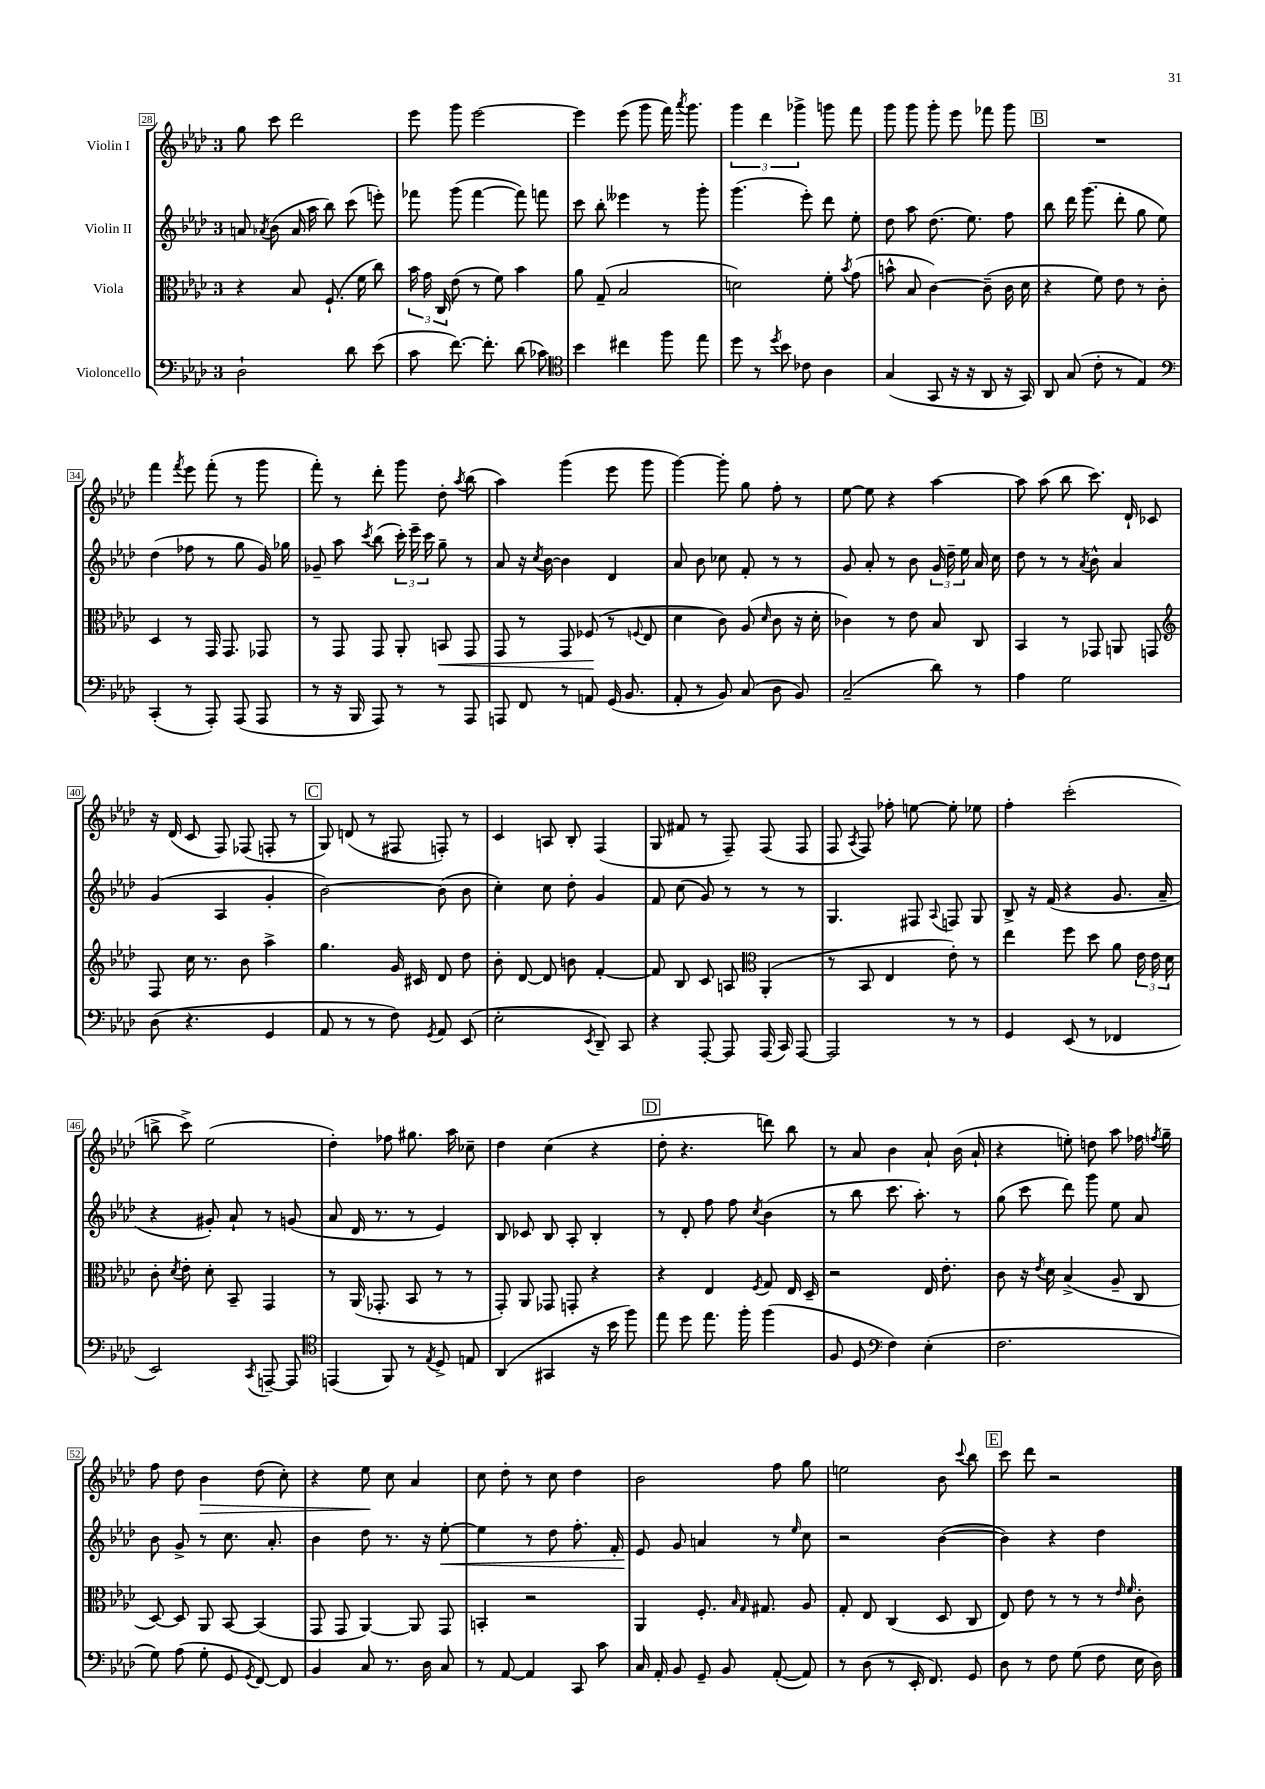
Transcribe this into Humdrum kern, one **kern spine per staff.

**kern	**kern	**dynam	**kern	**dynam	**kern	**dynam
*part4	*part3	*part3	*part2	*part2	*part1	*part1
*staff4	*staff3	*staff3	*staff2	*staff2	*staff1	*staff1
*I"Violoncello	*I"Viola	*	*I"Violin II	*	*I"Violin I	*
*clefF4	*clefC3	*	*clefG2	*	*clefG2	*
*k[b-e-a-d-]	*k[b-e-a-d-]	*	*k[b-e-a-d-]	*	*k[b-e-a-d-]	*
*M3/4	*M3/4	*	*M3/4	*	*M3/4	*
=28	=28	=28	=28	=28	=28	=28
2D-`\	4r	.	8an/	.	8gg\	.
.	.	.	8qa-X/	.	.	.
.	.	.	(8b-\	.	8ccc\	.
.	8B-/	.	16a-/	.	2ddd-\	.
.	.	.	16aa-\	.	.	.
.	(8.F`/	.	8bb-\)	.	.	.
8d-\	.	.	(8ccc\	.	.	.
.	16f\	.	.	.	.	.
(8e-\	8cc\)	.	8eeen'\)	.	.	.
=29	=29	=29	=29	=29	=29	=29
8c\	24b-\	.	8fff-X\	.	8eee-\	.
.	24g\	.	.	.	.	.
.	24C/	.	.	.	.	.
[8.f\)	(8e-\	.	(8ggg\	.	8ggg\	.
.	8r	.	[4fff-\	.	[2eee-\	.
8.f'\]	.	.	.	.	.	.
.	8f\)	.	.	.	.	.
(8d-\	4b-\	.	8fff-\])	.	.	.
8c-X\)	.	.	8fffn\	.	.	.
=30	=30	=30	=30	=30	=30	=30
*clefC4	*	*	*	*	*	*
4b-\	8a-\	.	8ccc\	.	4eee-\]	.
.	(8G~/	.	8bb-'\	.	.	.
4cc#X\	2B-/	.	4eee--X\	.	(8eee-\	.
.	.	.	.	.	8ggg\	.
8ff\	.	.	8r	.	16fff\)	.
.	.	.	.	.	8qaaa-/	.
.	.	.	.	.	8.ggg\	.
8ee-\	.	.	8ggg'\	.	.	.
=31	=31	=31	=31	=31	=31	=31
8dd-\	2dn\)	.	(4.ggg\	.	6ggg\	.
8r	.	.	.	.	.	.
.	.	.	.	.	6ddd-\	.
8qdd-/	.	.	.	.	.	.
8b-\	.	.	.	.	.	.
.	.	.	.	.	6ggg-X^\	.
8c-X\	.	.	8eee-'\)	.	.	.
4A-\	8f'\	.	8ddd-\	.	8gggn\	.
.	8qb-/	.	.	.	.	.
.	(8g\	.	8ee-'\	.	8fff\	.
=32	=32	=32	=32	=32	=32	=32
(4G/	8bn^^\	.	8dd-\	.	8ggg\	.
.	8B-/	.	8aa-\	.	8ggg\	.
8GG/	[4c\)	.	(8.dd-\	.	8ggg'\	.
16r	.	.	.	.	8eee-\	.
16r	.	.	8.ee-\)	.	.	.
8AA-/	(8c~\]	.	.	.	8fff-X\	.
16r	16c\	.	8ff\	.	8ggg\	.
16GG/)	16d-\	.	.	.	.	.
!!LO:REH:place=s1:t=B
=33	=33	=33	=33	=33	=33	=33
8AA-/	4r	.	8bb-\	.	2.r	.
(8G/	.	.	16ddd-\	.	.	.
.	.	.	(8.ggg\	.	.	.
8c'\	8f\)	.	.	.	.	.
8r	8e-\	.	8ddd-'\	.	.	.
4E-/)	8r	.	8gg\	.	.	.
.	8c'\	.	8ee-\)	.	.	.
!!LO:LB:g=z
=34	=34	=34	=34	=34	=34	=34
*clefF4	*	*	*	*	*	*
(4CC'/	4D-/	.	(4dd-\	.	4fff\	.
.	.	.	.	.	8qfff/	.
8r	8r	.	8ff-X\	.	8eee-\	.
8AAA-'/)	16GG/	.	8r	.	(8fff'\	.
.	8.GG/	.	.	.	.	.
(8AAA-/	.	.	8gg\	.	8r	.
8AAA-/	8GG-X/	.	16g/)	.	8ggg\	.
.	.	.	16gg-X\	.	.	.
=35	=35	=35	=35	=35	=35	=35
8r	8r	.	8g-X~/	.	8fff'\)	.
16r	8GG/	.	8aa-\	.	8r	.
16BBB-/	.	.	.	.	.	.
.	.	.	8qccc/	.	.	.
8AAA-/)	8GG/	.	(8bb-\	.	8ddd-'\	.
8r	8AA-'/	.	24ccc'\)	.	8ggg\	.
.	.	.	24eee-~\	.	.	.
.	.	.	24ccc\	.	.	.
!	!	!LO:HP:b	!	!	!	!
8r	8BBn/	<	8gg~\	.	8dd-'\	.
.	.	.	.	.	8qaa-/	.
8AAA-/	8GG/	.	8r	.	(8bb-\	.
=36	=36	=36	=36	=36	=36	=36
8AAAn/	8GG/	.	8a-/	.	4aa-\)	.
8FF/	8r	.	16r	.	.	.
.	.	.	8qcc/	.	.	.
.	.	.	[16b-\	.	.	.
8r	8GG/	.	4b-\]	.	(4ggg\	.
8AAn/	(8F-X/	.	.	.	.	.
(16GG/	8r	[	4d-/	.	8eee-\	.
8.BB-/	.	.	.	.	.	.
.	8qqFn/	.	.	.	.	.
.	8E-/	.	.	.	8ggg\	.
=37	=37	=37	=37	=37	=37	=37
8AA-'/	4d-\	.	8a-/	.	[4ggg\)	.
8r	.	.	8b-\	.	.	.
8BB-/)	8c\)	.	8cc-X\	.	8ggg'\]	.
(8C/	(8A-/	.	8f'/	.	8gg\	.
.	16qqd-/	.	.	.	.	.
8D-\	8c\	.	8r	.	8ff'\	.
8BB-/)	16r	.	8r	.	8r	.
.	16d-'\	.	.	.	.	.
=38	=38	=38	=38	=38	=38	=38
(2C~/	4c-X\)	.	8g/	.	[8ee-\	.
.	.	.	8a-'/	.	8ee-\]	.
.	8r	.	8r	.	4r	.
.	8e-\	.	8b-\	.	.	.
8d-\)	8B-/	.	24g/	.	[4aa-\	.
.	.	.	24dd-~\	.	.	.
.	.	.	24ee-\	.	.	.
8r	8C/	.	16a-/	.	.	.
.	.	.	16cc\	.	.	.
=39	=39	=39	=39	=39	=39	=39
4A-\	4BB-/	.	8dd-\	.	8aa-\]	.
.	.	.	8r	.	(8aa-\	.
2G\	8r	.	8r	.	8bb-\	.
.	.	.	8qa-/	.	.	.
.	8GG-X/	.	8b-^^\	.	8.ccc\)	.
.	8AAn/	.	4a-/	.	.	.
.	.	.	.	.	16d-`/	.
.	8GGn/	.	.	.	8c-X/	.
!!LO:LB:g=z
=40	=40	=40	=40	=40	=40	=40
*	*clefG2	*	*	*	*	*
(8D-\	8F/	.	(4g/	.	16r	.
.	.	.	.	.	(16d-/	.
4.r	16cc\	.	.	.	8c/	.
.	8.r	.	.	.	.	.
.	.	.	4A-/	.	8F/)	.
.	8b-\	.	.	.	(8F-X/	.
4GG/	4aa-^\	.	4g'/	.	8Fn'/	.
.	.	.	.	.	8r	.
!!LO:REH:place=s1:t=C
=41	=41	=41	=41	=41	=41	=41
8AA-/	4.gg\	.	[2b-\)	.	8G/)	.
8r	.	.	.	.	(8dn/	.
8r	.	.	.	.	8r	.
8F\)	16g/	.	.	.	8F#X/	.
.	16c#X/	.	.	.	.	.
8qGG/	.	.	.	.	.	.
8AA-/	8d-/	.	(8b-\]	.	8Fn'/)	.
(8EE-/	8dd-\	.	8b-\	.	8r	.
=42	=42	=42	=42	=42	=42	=42
2E-'\	8b-'\	.	4cc'\)	.	4c/	.
.	[8d-/	.	.	.	.	.
.	8d-/]	.	8cc\	.	8An/	.
.	8bn\	.	8dd-'\	.	8B-'/	.
8qEE-/	.	.	.	.	.	.
8DD-~/)	[4f'/	.	4g/	.	(4F/	.
8CC/	.	.	.	.	.	.
=43	=43	=43	=43	=43	=43	=43
4r	8f/]	.	8f/	.	8G/	.
.	8B-/	.	(8cc\	.	8f#X/	.
[8AAA-'/	8c/	.	8g/)	.	8r	.
8AAA-/]	8An/	.	8r	.	8F~/)	.
*	*clefC3	*	*	*	*	*
(16AAA-/	(4AA-'/	.	8r	.	(8F/	.
16CC/)	.	.	.	.	.	.
[8AAA-/	.	.	8r	.	8F/	.
=44	=44	=44	=44	=44	=44	=44
2AAA-/]	8r	.	4.G/	.	8F/	.
.	.	.	.	.	8qA-/	.
.	8BB-/	.	.	.	8F/)	.
.	4E-/	.	.	.	8ff-X'\	.
.	.	.	8F#X/	.	[8een\	.
.	.	.	8qqA-/	.	.	.
8r	8e-'\)	.	8Fn/	.	8ee'\]	.
8r	8r	.	8G/	.	8ee-X\	.
=45	=45	=45	=45	=45	=45	=45
4GG/	4ee-\	.	8B-^/	.	4ff'\	.
.	.	.	16r	.	.	.
.	.	.	(16f/	.	.	.
(8EE-/	8ff\	.	4r	.	(2ccc'\	.
8r	8dd-\	.	.	.	.	.
4FF-X/	8a-\	.	8.g/	.	.	.
.	24e-\	.	.	.	.	.
.	24e-\	.	.	.	.	.
.	.	.	16a-~/	.	.	.
.	24d-\	.	.	.	.	.
!!LO:LB:g=z
=46	=46	=46	=46	=46	=46	=46
2EE-/)	8c'\	.	4r	.	8bbn^\	.
.	8qd-/	.	.	.	.	.
.	8e-'\	.	.	.	8ccc^\)	.
.	8d-'\	.	8g#X'/)	.	(2ee-\	.
.	8BB-~/	.	8a-`/	.	.	.
8qCC/	.	.	.	.	.	.
[8AAAn~/	4GG/	.	8r	.	.	.
8AAA/]	.	.	(8gn/	.	.	.
=47	=47	=47	=47	=47	=47	=47
*clefC4	*	*	*	*	*	*
(4EEn/	8r	.	8a-/	.	4dd-'\)	.
.	(16AA-/	.	16d-/	.	.	.
.	8.GG-X'/	.	8.r	.	.	.
8FF/)	.	.	.	.	8ff-X\	.
8r	8BB-/	.	8r	.	8.gg#X\	.
8qE-/	.	.	.	.	.	.
8D-^/	8r	.	4e-/)	.	.	.
.	.	.	.	.	16aa-\	.
8En/	8r	.	.	.	8cc-X~\	.
=48	=48	=48	=48	=48	=48	=48
(4AA-/	8GG'/)	.	8B-/	.	4dd-\	.
.	8AA-/	.	8c-X/	.	.	.
4GG#X/	8GG-X/	.	8B-/	.	(4cc\	.
.	8GGn'/	.	8A-'/	.	.	.
16r	4r	.	4B-'/	.	4r	.
16b-\	.	.	.	.	.	.
8ff\)	.	.	.	.	.	.
!!LO:REH:place=s1:t=D
=49	=49	=49	=49	=49	=49	=49
8ee-\	4r	.	8r	.	8dd-'\	.
8dd-\	.	.	8d-'/	.	4.r	.
8.ee-\	4E-/	.	8ff\	.	.	.
.	.	.	8ff\	.	.	.
16ff'\	.	.	.	.	.	.
.	8qF/	.	8qcc/	.	.	.
(4ff\	8G/	.	(4b-\	.	8dddn\)	.
.	16E-/	.	.	.	8bb-\	.
.	16D-~/	.	.	.	.	.
=50	=50	=50	=50	=50	=50	=50
8F/	2r	.	8r	.	8r	.
8D-/	.	.	8bb-\	.	8a-/	.
*clefF4	*	*	*	*	*	*
4F\)	.	.	8.ccc\	.	4b-\	.
.	.	.	8.aa-'\)	.	.	.
(4E-'\	16E-/	.	.	.	8a-`/	.
.	8.e-'\	.	.	.	.	.
.	.	.	8r	.	(16b-\	.
.	.	.	.	.	16a-`/	.
=51	=51	=51	=51	=51	=51	=51
2.F\	8c\	.	(8gg\	.	4r	.
.	16r	.	8ccc\	.	.	.
.	8qe-/	.	.	.	.	.
.	16d-\	.	.	.	.	.
.	(4B-^/	.	8ddd-\)	.	8een'\)	.
.	.	.	8ggg\	.	8ddn\	.
.	8A-~/	.	8ee-\	.	8aa-\	.
.	8C/	.	8a-/	.	16ff-X\	.
.	.	.	.	.	8qffn/	.
.	.	.	.	.	16gg~\	.
!!LO:LB:g=z
=52	=52	=52	=52	=52	=52	=52
8G\)	[8D-/)	.	8b-\	.	8ff\	.
(8A-\	8D-/]	.	8g^/	.	8dd-\	.
!	!	!	!	!	!	!LO:HP:b
8G'\	8AA-/	.	8r	.	4b-\	>
8GG/	[8BB-/	.	8.cc\	.	.	.
8qGG/	.	.	.	.	.	.
[8FF/)	(4BB-/]	.	.	.	(8dd-\	.
.	.	.	8.a-'/	.	.	.
8FF/]	.	.	.	.	8cc'\)	.
=53	=53	=53	=53	=53	=53	=53
4BB-/	8GG/	.	4b-\	.	4r	.
.	8GG/	.	.	.	.	.
8C/	[4AA-/)	.	8dd-\	.	8ee-\	.
8.r	.	.	8.r	.	8cc\	]
.	8AA-/]	.	.	.	4a-/	.
16D-\	.	.	16r	.	.	.
!	!	!	!	!LO:HP:b	!	!
8C/	8GG/	.	[8ee-'\	<	.	.
=54	=54	=54	=54	=54	=54	=54
8r	4BBn'/	.	4ee-\]	.	8cc\	.
[8AA-/	.	.	.	.	8dd-'\	.
4AA-/]	2r	.	8r	.	8r	.
.	.	.	8dd-\	.	8cc\	.
8CC/	.	.	8.ff'\	.	4dd-\	.
8c\	.	.	.	.	.	.
.	.	.	16f'/	.	.	.
=55	=55	=55	=55	=55	=55	=55
16C/	4AA-/	.	8e-/	.	2b-\	.
16AA-'/	.	.	.	.	.	.
8BB-/	.	.	8g/	[	.	.
8GG~/	8.F'/	.	4an/	.	.	.
8BB-/	.	.	.	.	.	.
.	16qqB-/	.	.	.	.	.
.	16qqG/	.	.	.	.	.
.	8.G#X/	.	.	.	.	.
([8AA-'/	.	.	8r	.	8ff\	.
.	.	.	16qqee-/	.	.	.
8AA-/])	8A-/	.	8cc\	.	8gg\	.
=56	=56	=56	=56	=56	=56	=56
8r	8G'/	.	2r	.	2een\	.
(8D-\	8E-/	.	.	.	.	.
8r	(4C/	.	.	.	.	.
16EE-'/	.	.	.	.	.	.
8.FF/)	.	.	.	.	.	.
.	8D-/	.	([4b-\	.	8b-\	.
.	.	.	.	.	8qqccc/	.
8GG/	8C/	.	.	.	8bb-\	.
!!LO:REH:place=s1:t=E
=57	=57	=57	=57	=57	=57	=57
8D-\	8E-/)	.	4b-\])	.	8ccc\	.
8r	8e-\	.	.	.	8ddd-\	.
8F\	8r	.	4r	.	2r	.
(8G\	8r	.	.	.	.	.
8F\	8r	.	4dd-\	.	.	.
.	16qqe-/	.	.	.	.	.
.	16qqf/	.	.	.	.	.
16E-\	8c'\	.	.	.	.	.
16D-\)	.	.	.	.	.	.
==	==	==	==	==	==	==
*-	*-	*-	*-	*-	*-	*-
